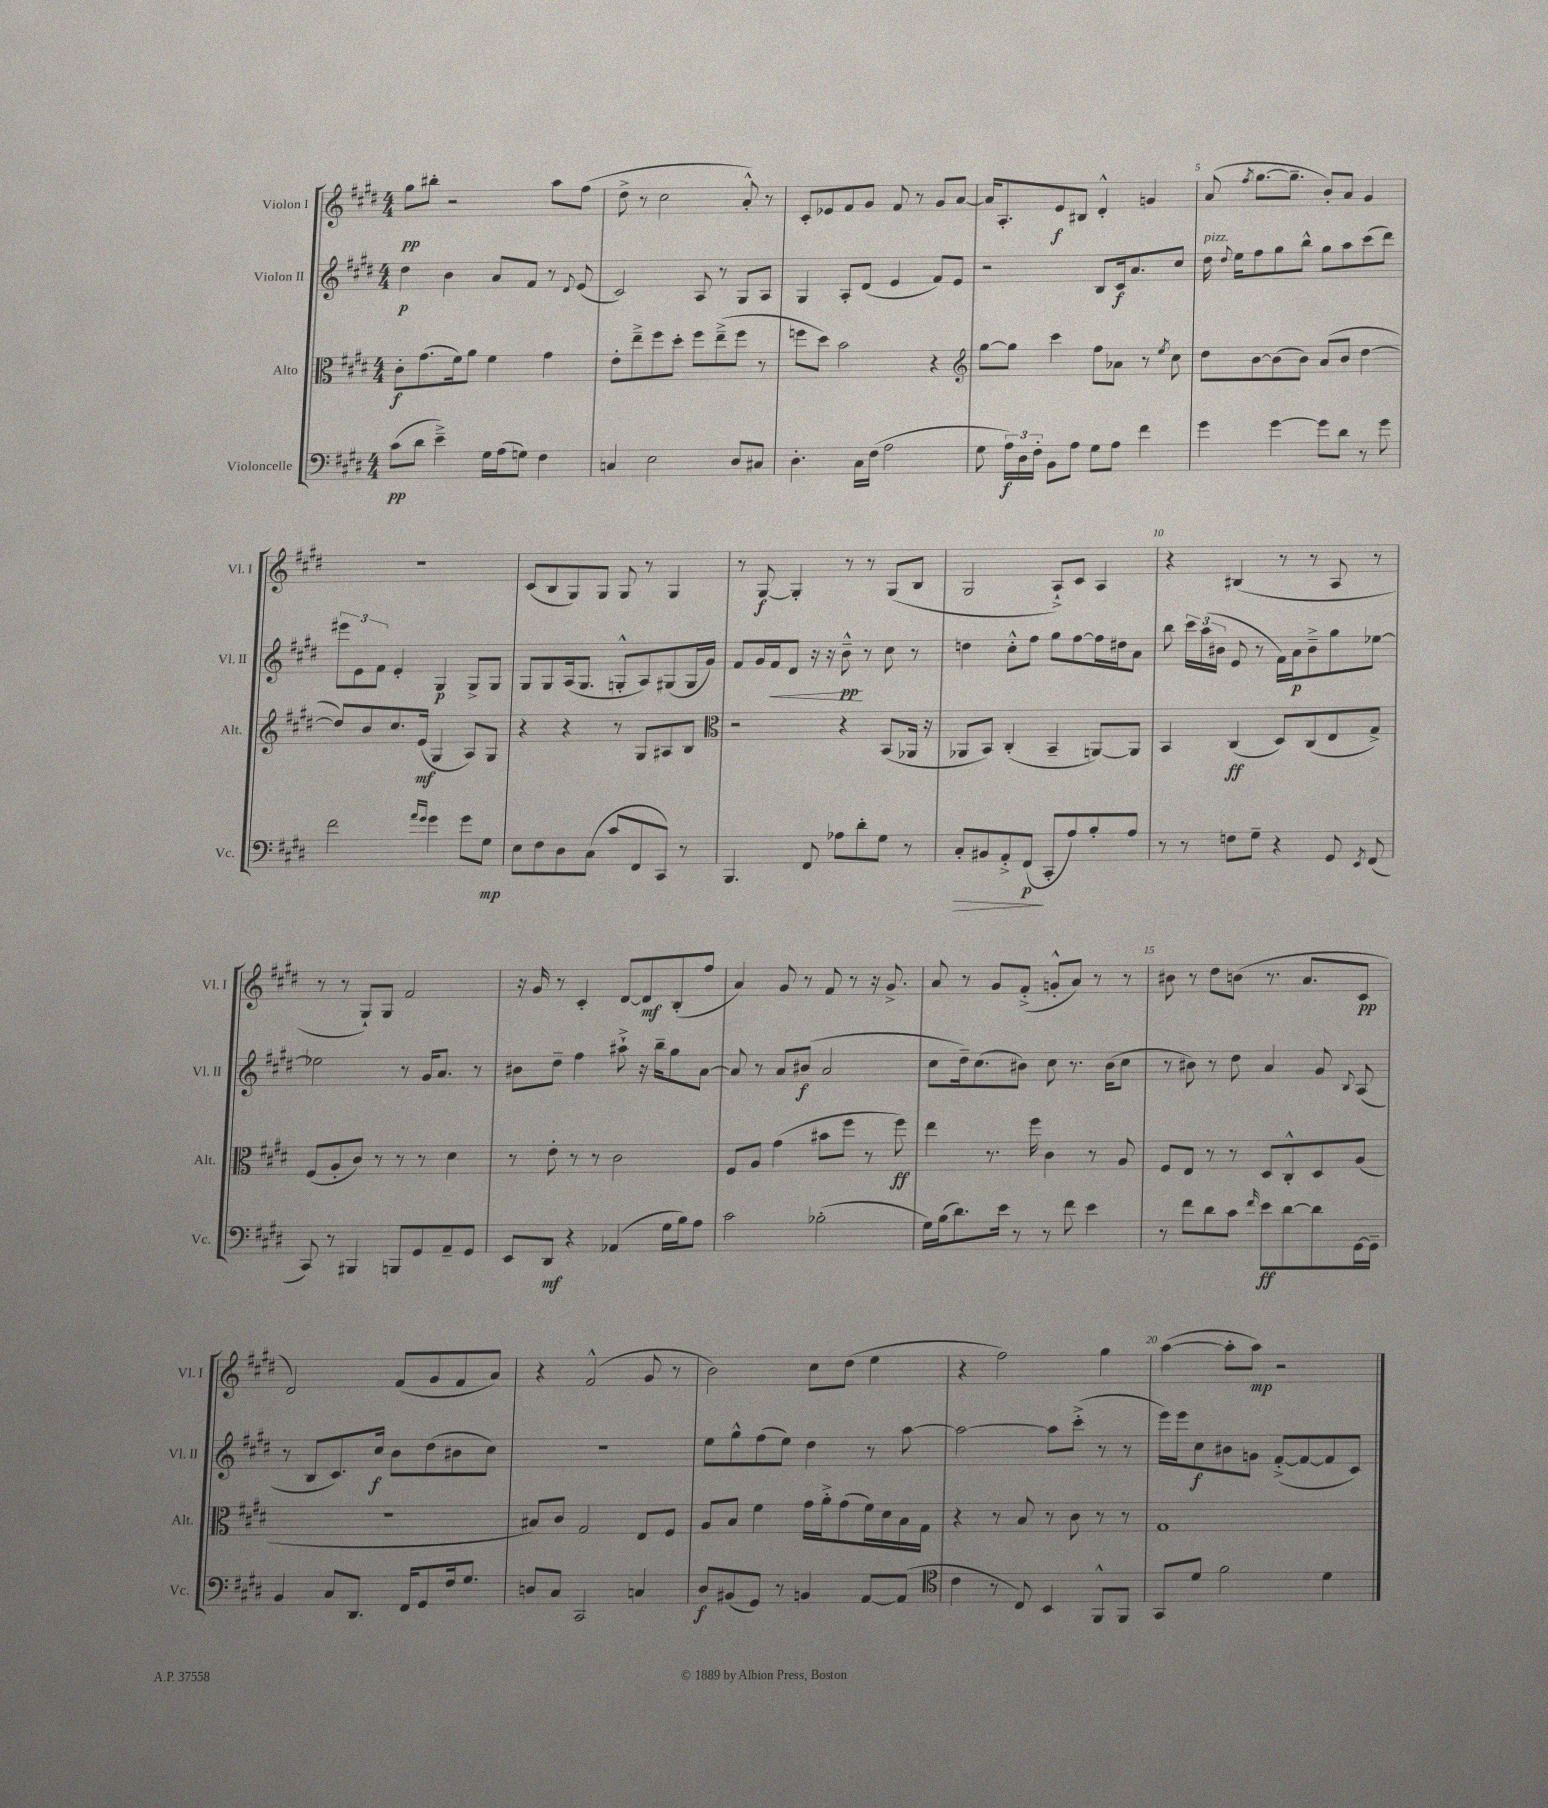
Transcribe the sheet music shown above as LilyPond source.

<<
\new StaffGroup <<
\new Staff = "s0" \with { instrumentName = "Violon I" shortInstrumentName = "Vl. I" } {
    \clef treble \key e \major \numericTimeSignature \time 4/4
    \autoBeamOff gis''8[\pp bis''8]-. r2 a''8[ fis''8]( |
    dis''8-> r8 cis''2 a'8-.-^) r8 |
    cis'8[-. ees'8 fis'8 gis'8] fis'8 r8 gis'8[ a'8]~ |
    a'16[ a8.-. e'8\f bis8] dis'4-.-^ g'4 |
    a'8( \acciaccatura { fis''8 } gis''8.[~ gis''8.]-- b'8[-.) a'8] gis'4 |
    R1 |
    cis'8[( b8 gis8) gis8] gis8 r8 gis4 |
    r8 gis8~\f gis4-. r8 r8 gis8[( b8] |
    gis2 a8[-!->) cis'8] a4 |
    r4 bis4( r8 r8 a8 r8 |
    r8 r8 gis8[-!) gis8] fis'2 |
    r16 gis'16 r8 cis'4-. dis'8[~ dis'8\mf b8-.( fis''8] |
    a'4) gis'8 r8 fis'8 r8 r16 gis'8.-> |
    a'8 r8 gis'8[ fis'8]-.->( g'8[-.-^ a'8]) r8 r8 |
    bis'8 r8 dis''8[ b'8]( r8. a'8.[ cis'8]\pp |
    dis'2) fis'8[( gis'8 fis'8 a'8]) |
    r4 fis'2-^( gis'8 r8 |
    b'2) cis''8[ dis''8]( e''4 |
    r4 fis''2) gis''4 |
    a''4~( a''8[-. a''8]\mp) r2 \bar "|." |
}
\new Staff = "s1" \with { instrumentName = "Violon II" shortInstrumentName = "Vl. II" } {
    \clef treble \key e \major \numericTimeSignature \time 4/4
    \autoBeamOff dis''4\p b'4 a'8[ fis'8] r8 \appoggiatura { dis'8 } e'8( |
    cis'2) a8 r8 gis8[ a8] |
    gis4 a8[-. dis'8]( e'4 fis'8[) e'8] |
    r2 b8[ cis'16\f a'8. cis''8] |
    dis''16^\markup { \italic "pizz." } \appoggiatura { dis''8 } e''16[ fis''8 gis''8 b''8]-^ gis''8[ a''8 cis'''8( dis'''8]) |
    \tuplet 3/2 { eis'''8[ e'8 fis'8] } e'4-. gis4\p gis8[-> gis8] |
    gis8[ gis8 a16( gis8.] g8[-.-^ a8) gis8( gis16 gis'16]) |
    fis'8[ gis'16 fis'16\< dis'8] r16 r16 b'8---^\pp\! r8 cis''8 r8 |
    d''4 cis''8[-.-^ fis''8] gis''8[ fis''8~ fis''16 dis''16 a'8] |
    b''8 \tuplet 3/2 { cis'''16[ a''16( bis'16] } e'8 r8 fis'16[) a'16\p bis'8---> gis''8 ees''8]~ |
    ees''2 r8 gis'16[ a'8.] r8 |
    bis'8[ dis''8]-- fis''4 ais''8-!-> r16 b''16[-- gis''8 a'8]~ |
    a'8 r8 a'8[ bis'8]\f( a'2 |
    cis''8[ dis''16--) cis''8.( bis'8]) cis''8 r8. bis'16[( cis''8] |
    r8 bis'8) r8 dis''8 a'4 gis'8 \appoggiatura { b8 } a8( |
    r8 b8[ cis'8.) cis''16]\f b'8[ dis''8( bis'8 cis''8]) |
    r1 |
    e''8[ gis''8-^ fis''8( e''8]) dis''4 r8 a''8~ |
    a''2~ a''8[ cis'''8]-.->( r8 r8 |
    e'''16[) e'''16 cis''8\f bis'8 g'8] fis'8[~-.->( fis'8~ fis'8 cis'8]) \bar "|." |
}
\new Staff = "s2" \with { instrumentName = "Alto" shortInstrumentName = "Alt." } {
    \clef alto \key e \major \numericTimeSignature \time 4/4
    \autoBeamOff cis'8[-.\f gis'8.( fis'16) a'8] fis'4 gis'4 |
    e'8[-. e''8---> fis''8 dis''8]-. fis''8[ e''8--->( fis''8] r8 |
    f''8[ dis''8]) b'2 r4 |
    \clef treble gis''8[~ gis''8] cis'''4 fis''8[ aes'8] r8 \acciaccatura { e''8 } cis''8 |
    dis''8[ b'8~ b'8( b'8]) a'8[( b'8] dis''4~ |
    dis''8[) b'8 cis''8. e'16]\mf( gis4 a8[) gis8] |
    r4 r4 r8 gis8[ ais8 b8] |
    \clef alto r2 r4 b,8[( aes,16] r16 |
    aes,8[ b,8]) cis4-.( b,4-- a,8[~) a,8] |
    b,4 cis4\ff( dis8[) cis8( e8 gis8]->) |
    fis8[( a8-. cis'8]) r8 r8 r8 dis'4 |
    r8 e'8-. r8 r8 cis'2 |
    fis8[ a8] gis'4( bis'8[ fis''8] r8 fis''8\ff) |
    e''4 r8. fis''16 cis'4 r8 a8 |
    fis8[ e8] r8 r8 dis8[ cis8-.-^ dis8 a8]( |
    R1 |
    bis8[) cis'8] gis2 e8[ fis8] |
    a8[ b8] fis'4 gis'16[ a'16-.-> gis'8( fis'16) dis'16 b16 gis16] |
    r4 r8 b8 r8 cis'8 r8 r8 |
    gis1 \bar "|." |
}
\new Staff = "s3" \with { instrumentName = "Violoncelle" shortInstrumentName = "Vc." } {
    \clef bass \key e \major \numericTimeSignature \time 4/4
    \autoBeamOff cis'8[\pp( dis'8] e'4--->) gis16[ a16( g8]) fis4 |
    c4 e2 dis8[ cis8] |
    dis4.-. cis16[ fis16]( a2 |
    gis8 \tuplet 3/2 { a16[\f) dis16 fis16]-. } b,8[ a8] gis8[ a8] fis'4 |
    gis'4 gis'4~ gis'8[ dis'8] r8 gis'8 |
    fis'2 \grace { a'16[ gis'16] } gis'4 gis'8[ gis8]\mp |
    e8[ fis8 dis8 cis8]( cis'8[ fis,8 cis,8]) r8 |
    b,,4. fis,8 aes8[ dis'8-. gis8] r8 |
    cis8[-.\> bis,8 a,8-.-> fis,8]\p\!( cis,8[-. a8) b8-. a8] |
    r8 r8 f8[ gis8]-- r4 gis,8 \acciaccatura { e,8 } fis,8( |
    cis,8) r8 bis,,4 b,,8[ gis,8 a,8-- gis,8] |
    e,8[ dis,8]\mf r4 aes,4( gis16[ b16) a8] |
    cis'2 bes2-.( |
    gis16[) b16( dis'8.) e'16] r8 r8 fis'8 e'4 |
    r8 fis'8[ dis'8 cis'8] \grace { fis'16 } e'8[\ff dis'8~ dis'8 gis,16~ gis,16]-- |
    b,4 cis8[ dis,8.] fis,16[ gis,8 fis16 gis8.] |
    d8[ cis8] cis,2 c4 |
    dis8[\f bis,8( gis,8]) r8 b,4 a,8[~ a,8]( |
    \clef tenor cis'4 r8 cis8) b,4 fis,8[-^ fis,8] |
    gis,8[ dis'8] fis'2 dis'4 \bar "|." |
}
>>
>>
\layout { \context { \Score \override BarNumber.break-visibility = ##(#f #t #t) barNumberVisibility = #(every-nth-bar-number-visible 5) } }
